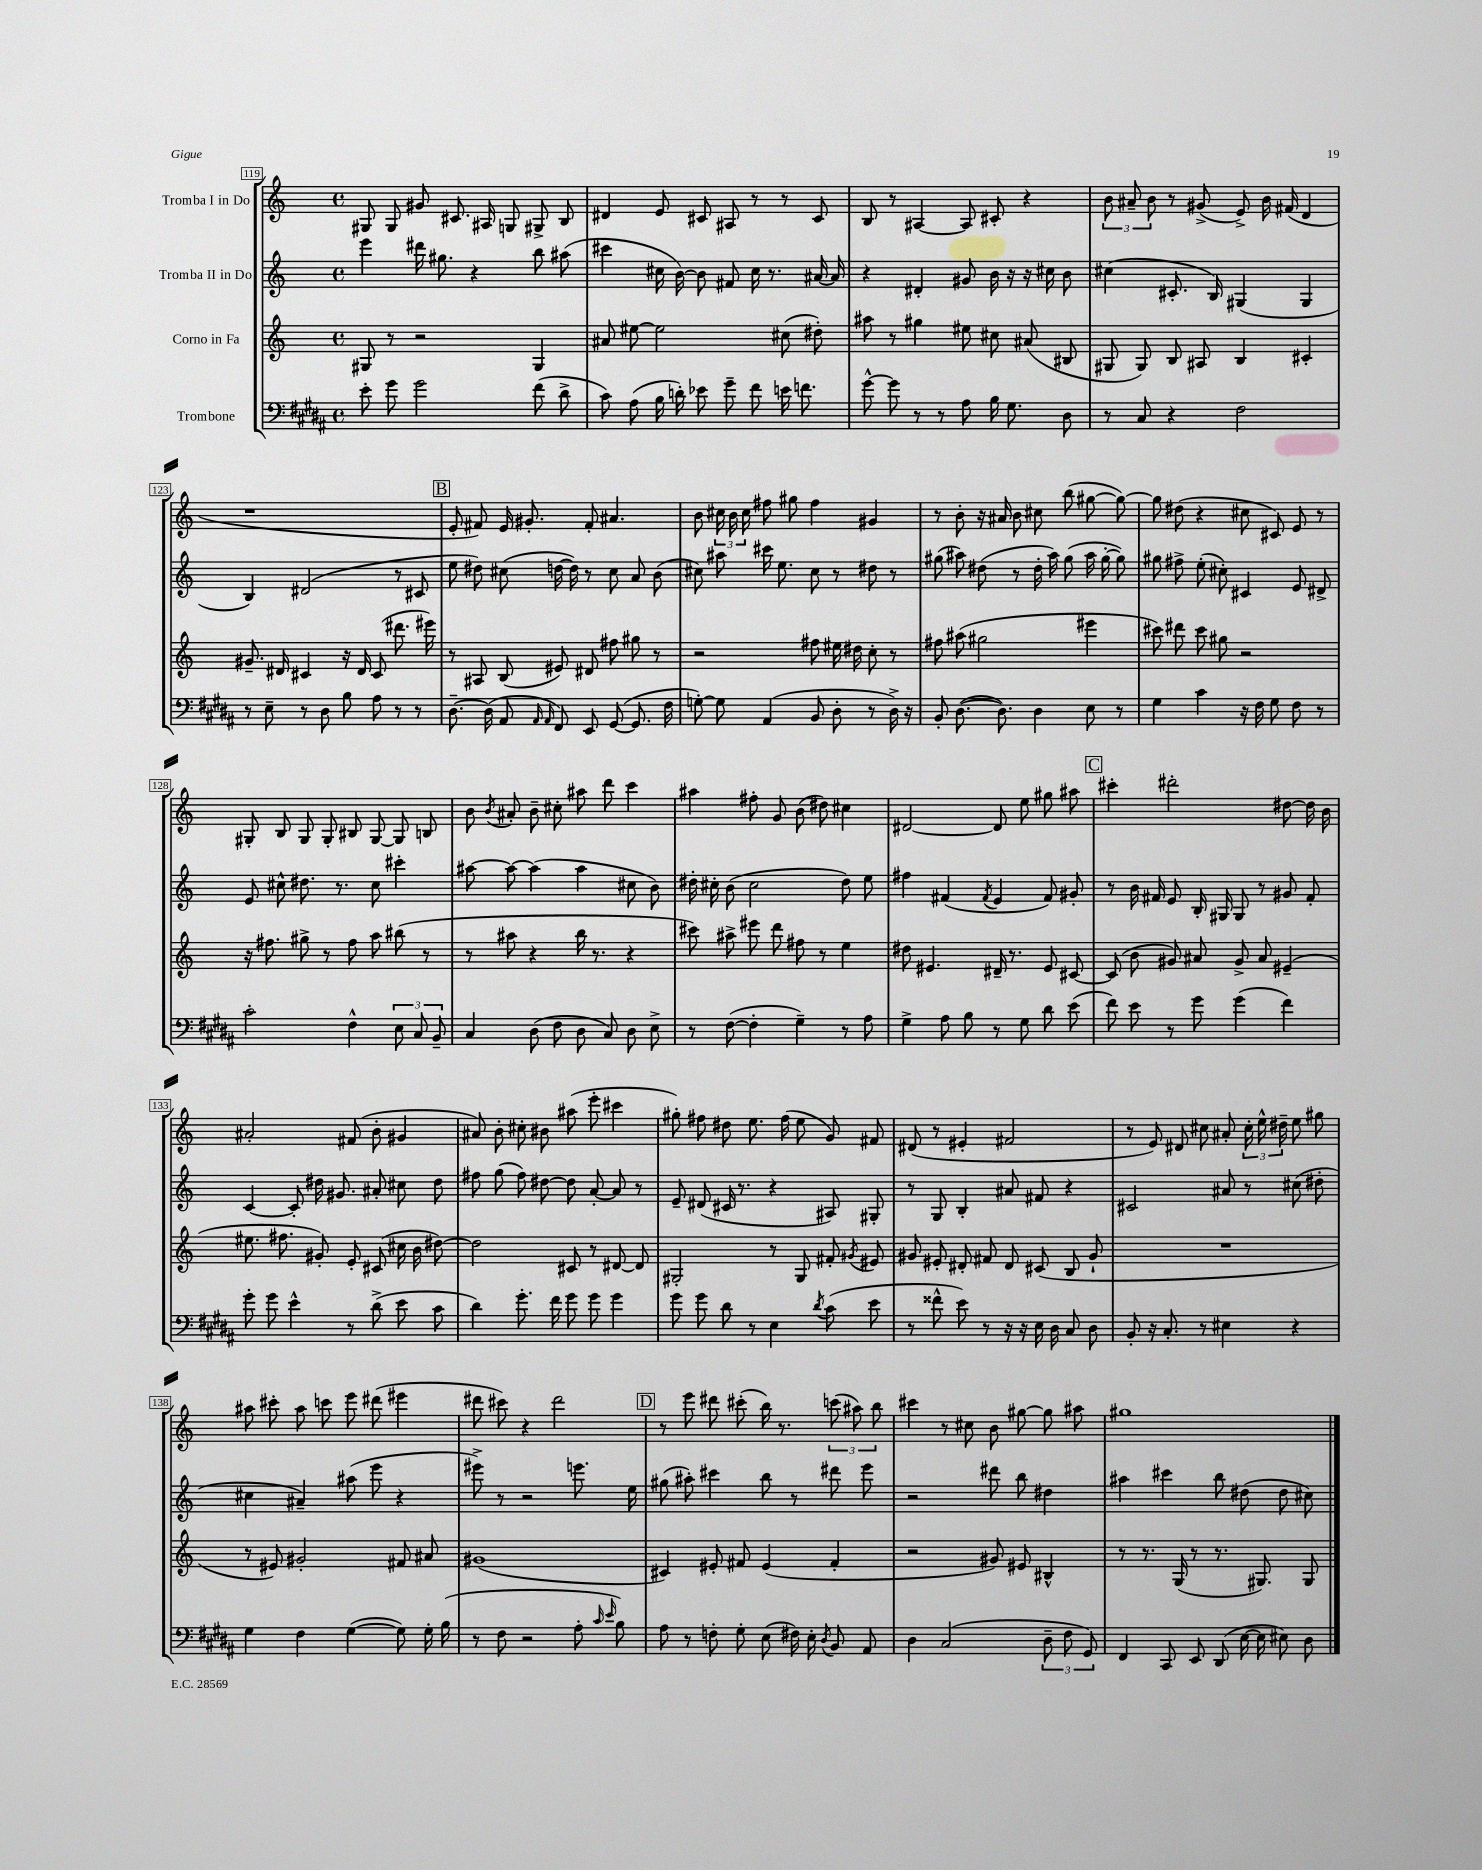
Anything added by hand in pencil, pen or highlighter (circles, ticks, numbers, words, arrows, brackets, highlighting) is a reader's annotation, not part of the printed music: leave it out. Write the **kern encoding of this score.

**kern	**kern	**kern	**kern
*part4	*part3	*part2	*part1
*staff4	*staff3	*staff2	*staff1
*I"Trombone	*I"Corno in Fa	*I"Tromba II in Do	*I"Tromba I in Do
*clefF4	*clefG2	*clefG2	*clefG2
*k[f#c#g#d#a#]	*k[]	*k[]	*k[]
*M4/4	*M4/4	*M4/4	*M4/4
*met(c)	*met(c)	*met(c)	*met(c)
=119	=119	=119	=119
8e'\	8G#X/	4eee\	8G#X/
8g#\	8r	.	8G#/
2g#\	2r	16ddd#X\	8g#X/
.	.	8.gg#X\	.
.	.	.	8.c#X/
.	.	4r	.
.	.	.	16A#X/
.	.	.	8Gn/
(8f#\	4G#/	8bb\	8G#X^/
8d#^\	.	(8aa#X\	8B/
=120	=120	=120	=120
8c#\)	8a#X/	4ccc#X\	4d#X/
(8A#\	[8ee#X\	.	.
16B\	2ee#\]	16cc#X\	8e/
16dn'\)	.	[16b\)	.
8e-X\	.	8b\]	8c#X/
8g#~\	.	8f#X/	8A#X/
8f#\	.	16cc#\	8r
.	.	8.r	.
16en\	(8cc#X\	.	8r
8.fn\	.	.	.
.	8dd#X'\)	[16a#X/	8c#/
.	.	16a#/]	.
=121	=121	=121	=121
[8g#^^\	8aa#X\	4r	8B/
8g#\]	8r	.	8r
8r	4gg#X\	4d#X'/	[4A#X/
8r	.	.	.
8A#\	8ee#X\	8g#X/	8A#/]
16B\	8cc#X\	16b\	8c#X'/
8.G#\	.	16r	.
.	(8a#X/	16r	4r
.	.	16cc#X\	.
8D#\	8B#X/	8b\	.
=122	=122	=122	=122
8r	8G#X/	(4cc#X\	12b\
.	.	.	12a#X~/
8C#/	8G#/)	.	.
.	.	.	12b\
4r	8B/	8.c#X'/	8r
.	8A#X/	.	(8g#X^/
.	.	16B/)	.
2F#\	4B/	(4G#X/	8e^/)
.	.	.	16b\
.	.	.	(16f#X/
.	4c#X'/	4G#/	4d/
!!LO:LB:g=z
=123	=123	=123	=123
8r	8.g#X~/	4B/)	1r
8E~\	.	.	.
.	16d#X/	.	.
8r	4c#X/	(2d#X/	.
8D#\	.	.	.
8B\	16r	.	.
.	16d#/	.	.
8A#\	(8c#/	.	.
8r	8.ddd#X\	8r	.
8r	.	8c#X/	.
.	16eee#X\)	.	.
!!LO:REH:place=s1:t=B
=124	=124	=124	=124
[8.D#~\	8r	8ee\	8e'/
.	8A#X/	8dd#X\)	8f#X/)
(16D#\]	.	.	.
8AA#/	(8B/	(8cc#X\	16e/
.	.	.	8.g#X'/
16qqAA#/	.	.	.
16qqAA#/	.	.	.
8FF#/)	8e#X/)	[16ddn\	.
.	.	16dd\])	.
8EE/	8d#X/	8r	8f#'/
([8GG#/	8ff#X\	8cc#\	4.a#X/
8.GG#/]	8gg#X\	8a/	.
.	8r	(8b\	.
16F#\	.	.	.
=125	=125	=125	=125
[8Gn'\)	2r	8cc#X\)	8b\
8G\]	.	8aa#X\	24cc#X\
.	.	.	24b\
.	.	.	24cc#\
(4AA#/	.	16ccc#X\	8ff#X\
.	.	8.ee\	.
.	.	.	8gg#X\
8BB/	8ff#X\	8cc#\	4ff#\
8D#'\	16ee#X\	8r	.
.	16dd#X\	.	.
8r	8cc'\	8dd#X\	4g#X/
16D#^\)	8r	8r	.
16r	.	.	.
=126	=126	=126	=126
8BB'/	8ff#X\	(8gg#X\	8r
([8.D#\	(8aa#X\	8aa#X\)	8b'\
.	2gg#X\	(8dd#X\	16r
8.D#\])	.	.	16a#X/
.	.	8r	8b\
4D#\	.	16dd#'\	8cc#X\
.	.	16aa#\)	.
.	.	(8gg#\	(8bb\
8E\	4eee#X\	16aa#\	[8gg#X\
.	.	[16gg#'\	.
8r	.	8gg#\])	8gg#\_)
=127	=127	=127	=127
4G#\	8ccc#X\)	8gg#X\	8gg#\]
.	8ddd#X\	8ff#X^\	(8dd#X\
4c#\	8ccc#\	(8ee'\	4r
.	8gg#X\	8cc#X'\)	.
16r	2r	4c#X/	8cc#X\
16F#\	.	.	.
8G#\	.	.	8c#X/)
8F#\	.	8e/	8e/
8r	.	8d#X^/	8r
!!LO:LB:g=z
=128	=128	=128	=128
2c#'\	16r	8e/	8G#X'/
.	8.ff#X\	.	.
.	.	8cc#X^^\	8B/
.	8gg#X^\	8.dd#X\	8G#/
.	8r	.	8G#'/
.	.	8.r	.
4F#^^\	8ff#\	.	8B#X/
.	8aa\	8cc#\	[8G#/
12E\	(8bb#X\	4ccc#X'\	8G#/]
12C#/	.	.	.
.	8r	.	8Bn/
12BB~/	.	.	.
=129	=129	=129	=129
4C#/	8r	[8aa#X\	8b\
.	.	.	8qb/
.	8aa#X\	8aa#\_	8a#X'/
(8D#\	4r	(4aa#\]	8b~\
8F#\	.	.	8cc#X'\
8D#\	16bb\	4aa#\	8aa#X\
.	8.r	.	.
8C#/)	.	.	8ddd\
8D#\	4r	8cc#X\	4ccc\
8E^\	.	8b\)	.
=130	=130	=130	=130
8r	8ccc#X\)	16dd#X'\	4aa#X\
.	.	16cc#X'\	.
([8F#\	8aa#X^\	(8b\	.
4F#'\]	8eee#X\	2cc#\	8ff#X'\
.	8ddd\	.	8g/
4G#~\)	8ff#X\	.	(8b\
.	8r	.	8dd#X\)
8r	4ee\	8dd#\)	4cc#X\
8A#\	.	8ee\	.
=131	=131	=131	=131
4G#^\	8dd#X\	4ff#X\	[2d#X/
.	4.e#X/	.	.
8A#\	.	(4f#X/	.
8B\	.	.	.
.	.	8qf#/	.
8r	16d#X~/	4e/	8d#/]
.	8.r	.	.
8G#\	.	.	8ee\
8d#\	8e#/	8f#/)	8gg#X\
(8e\	[8c#X/	8g#X'/	8aa#X\
!!LO:REH:place=s1:t=C
=132	=132	=132	=132
8f#\)	(8c#/]	8r	4ccc#X'\
8e\	8b\	16b\	.
.	.	16f#X/	.
8r	8g#X/)	8e/	2ddd#X'\
8g#\	8a#X/	16B'/	.
.	.	16G#X/	.
(4g#\	8g#^/	8G#/	.
.	8a#/	8r	.
4f#\)	(4e#X~/	8g#X/	[8dd#X\
.	.	8f#'/	16dd#\]
.	.	.	16b\
!!LO:LB:g=z
=133	=133	=133	=133
8g#'\	8.ee#X\	[4c/	2a#X'/
8g#\	.	.	.
.	8.ff#X\	.	.
4e^^\	.	8c'/]	.
.	8g#X'/)	16dd#X\	.
.	.	8.g#X/	.
8r	8e'/	.	(8f#X/
(8d#^\	(8c#X/	8a#X'/	8b'\
8e\	16cc#X\	8cc#X\	4g#X/
.	16b\	.	.
8c#\	[8dd#X\)	8dd#\	.
=134	=134	=134	=134
4d#\)	2dd#\]	8ff#X\	8a#X/)
.	.	(8gg\	8b'\
8.g#'\	.	8ff#\)	8cc#X'\
.	.	[8dd#X\	8b#X\
16f#\	.	.	.
8g#\	8c#X/	8dd#\]	(8aa#X\
8g#\	8r	[8a'/	8eee'\
4g#\	[8d#X/	8a/]	4ccc#X\
.	8d#/]	8r	.
=135	=135	=135	=135
8g#\	2G#X'/	8e~/	8gg#X'\)
8g#\	.	(8d#X/	8ff#X\
8d#\	.	16c#X/	8dd#X\
.	.	8.r	.
8r	.	.	8.ee\
4E\	8r	4r	.
.	.	.	(16ff#\
.	8G#/	.	8ee\
8qd#/	.	.	.
(8c#\	8f#X'/	8A#X/)	8g/)
.	8qg#X/	.	.
8e\	8e#X/	8G#X'/	8f#X/
=136	=136	=136	=136
8r	8g#X/	8r	(8d#X/
8f##X^^\	8e#X'/	8G/	8r
8e\)	8d#X'/	4B'/	4e#X'/
8r	8f#X/	.	.
16r	8d#/	8a#X/	2f#X/
16r	.	.	.
16E\	(8c#X/	8f#X/	.
16D#\	.	.	.
8C#/	8B/	4r	.
8D#\	8g#`/	.	.
=137	=137	=137	=137
8BB'/	1r	2c#X/	8r
16r	.	.	8e/)
8.C#'/	.	.	.
.	.	.	8d#X/
8r	.	.	8cc#X\
4E#X\	.	8a#X/	8a#X'/
.	.	8r	24cc#'\
.	.	.	24ee^^\
.	.	.	24dd#X~\
4r	.	(8cc#X\	8ee\
.	.	8dd#X'\	8gg#X\
!!LO:LB:g=z
=138	=138	=138	=138
4G#\	8r	4cc#X\	8aa#X\
.	8e#X/)	.	8ccc#X'\
4F#\	2g#X'/	4a#X~/)	8aa#\
.	.	.	8cccn\
([4G#\	.	(8aa#X\	8eee\
.	.	8eee\	(8ddd#X\
8G#\])	8f#X/	4r	4eee#X\
16G#'\	8a#X/	.	.
(16B\	.	.	.
=139	=139	=139	=139
8r	(1g#X	8eee#X^\)	8ddd#X\
8F#\	.	8r	8ccc#X\)
2r	.	2r	4r
.	.	.	2ddd#\
8A#'\	.	8.eeen\	.
16qqc#/	.	.	.
16qqe/	.	.	.
8B\)	.	.	.
.	.	16ee\	.
!!LO:REH:place=s1:t=D
=140	=140	=140	=140
8A#\	4c#X/)	(8gg#X\	8r
8r	.	8aa#X'\)	8eee\
8Fn'\	8e#X'/	4ccc#X\	8ddd#X\
8G#'\	8f#X/	.	(8ccc#X'\
(8E\	(4e#/	8bb\	16bb\)
.	.	.	8.r
16F#X\)	.	8r	.
16E'\	.	.	.
8qD#/	.	.	.
8BB/	4f#'/	8ddd#X\	(12cccn\
.	.	.	12aa#X\)
8AA#/	.	8eee\	.
.	.	.	12bb\
=141	=141	=141	=141
4D#\	2r	2r	4ccc#X\
(2C#/	.	.	8r
.	.	.	8cc#X\
.	8g#X/)	8ddd#X\	8b\
.	8e#X/	8bb\	[8gg#X\
12D#~\	4B#X^^/	4dd#X\	8gg#\]
12F#\	.	.	.
.	.	.	8aa#X\
12GG#/)	.	.	.
=142	=142	=142	=142
4FF#/	8r	4aa#X\	1gg#X
.	8.r	.	.
8CC#/	.	4ccc#X\	.
.	(16G/	.	.
8EE/	8r	.	.
(8DD#/	8.r	8bb\	.
[16E\	.	(8dd#X\	.
16E\]	8.G#X/)	.	.
8E#X\)	.	8dd#\	.
8D#\	8G#/	8cc#X\)	.
==	==	==	==
*-	*-	*-	*-
